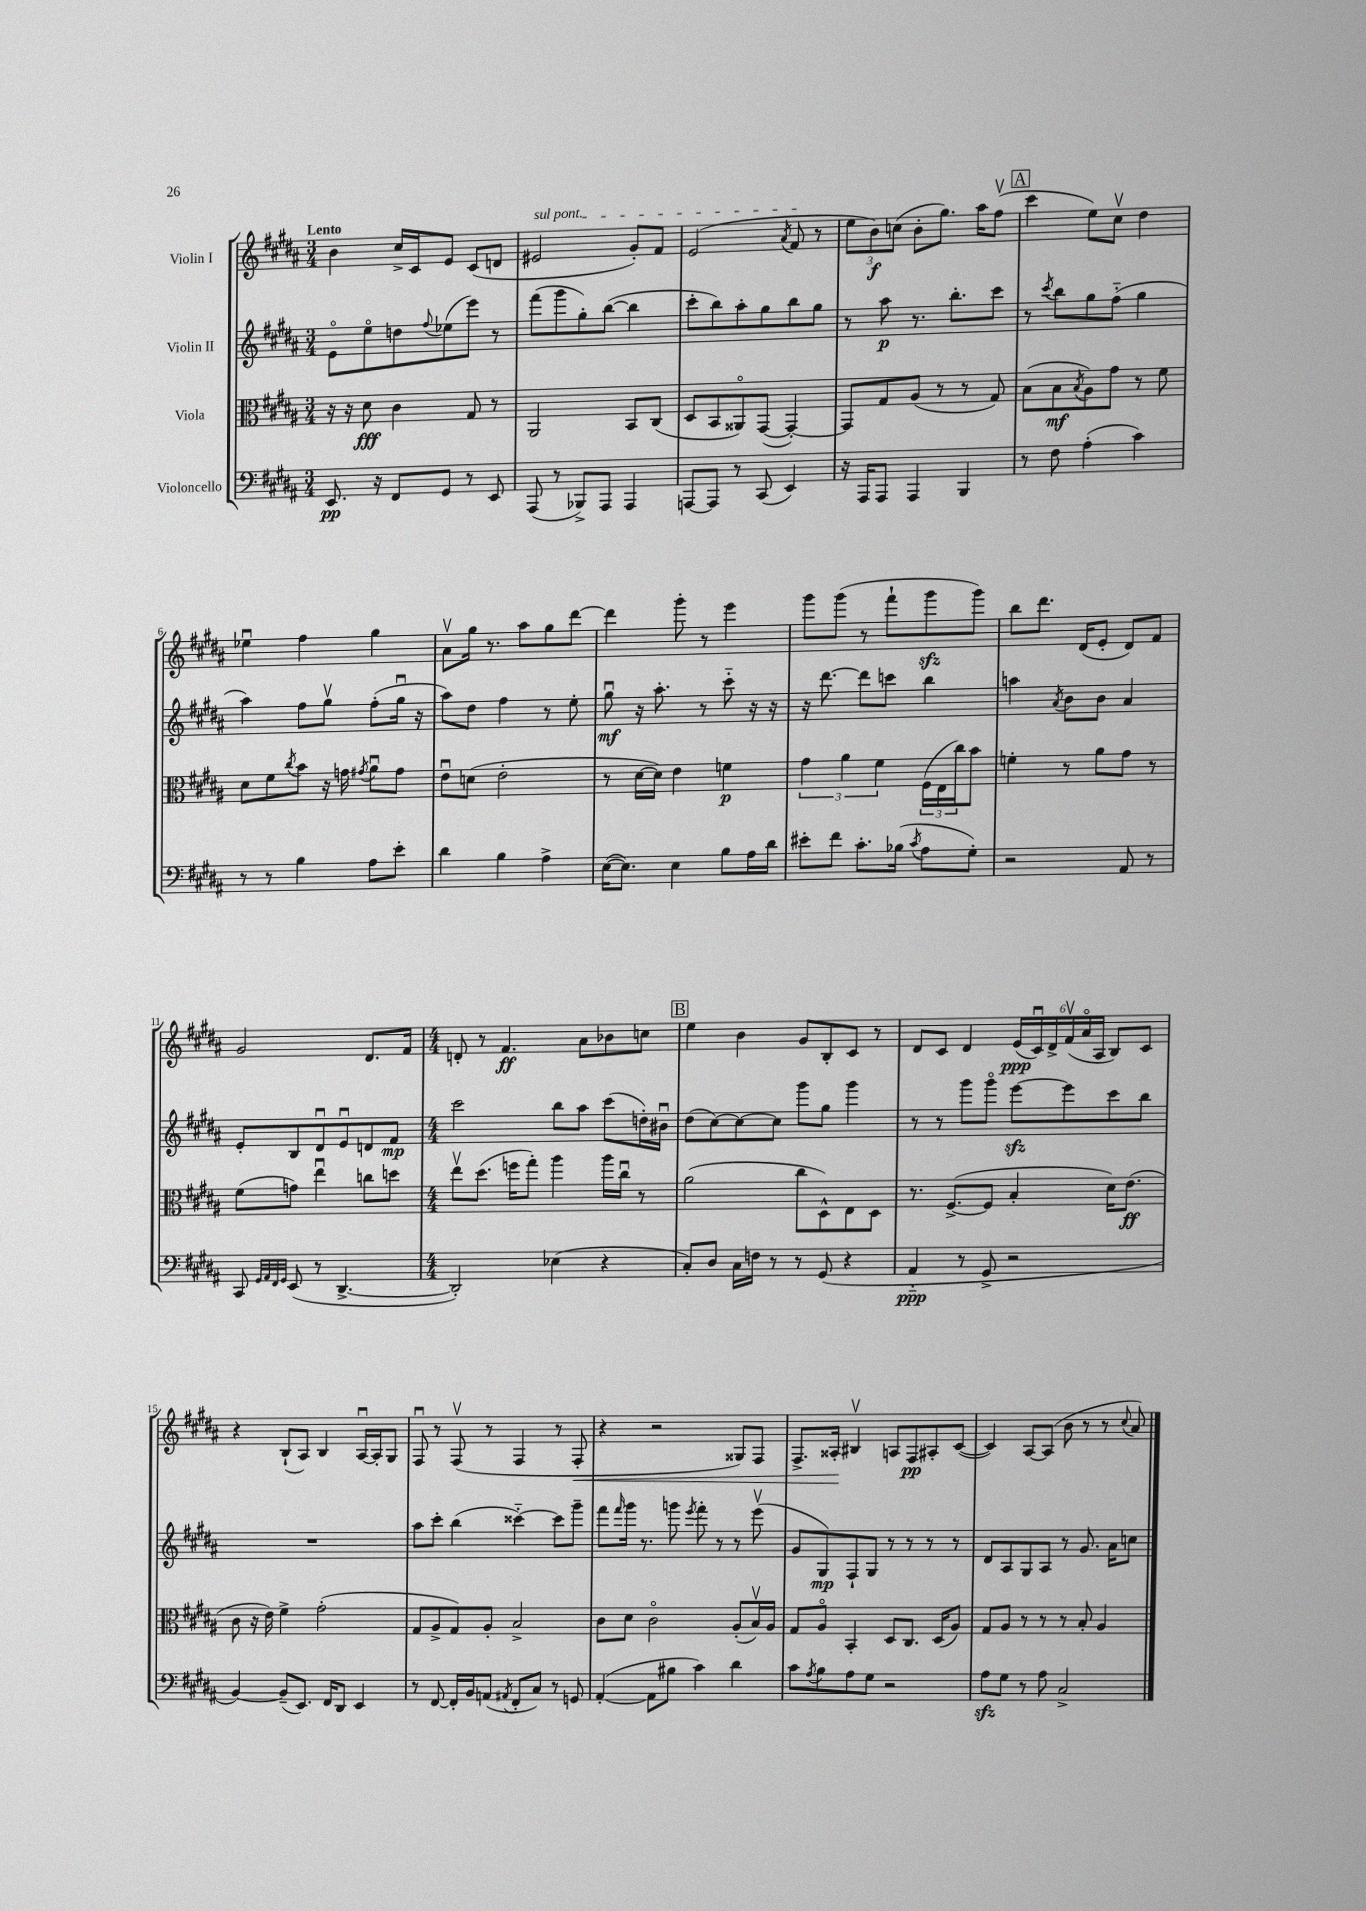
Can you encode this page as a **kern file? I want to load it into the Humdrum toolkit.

**kern	**kern	**kern	**kern
*staff4	*staff3	*staff2	*staff1
*clefF4	*clefC3	*clefG2	*clefG2
*k[f#c#g#d#a#]	*k[f#c#g#d#a#]	*k[f#c#g#d#a#]	*k[f#c#g#d#a#]
*M3/4	*M3/4	*M3/4	*M3/4
8.EE/	16r	8eo\L	4b\
.	16r	.	.
.	8d#\	8eeo\	.
16r	.	.	.
8FF#/L	4c#\	8dd\	16cc#^/LL
.	.	.	16c#/J
.	.	8qqff#/	.
8GG#/J	.	(8ee-\	8e/J
8r	8G#/	8eee\J)	(8c#/L
8EE/	8r	8r	8d/J
=	=	=	=
(8AAA#/	2AA#/	(8fff#\L	2e#/
8r	.	8ggg#\	.
8BBB-^/L)	.	8gg#'\)	.
8AAA#/J	.	([8bb\J	.
4AAA#/	8BB/L	4bb\]	8g#'/L)
.	(8C#/J	.	8f#/J
=	=	=	=
[8AAA/L	8D#/L	8ccc#'\L	(2e/
8AAA/]J	8BB/	8bb\)	.
8r	8AA##o/)	8aa#'\	.
(8CC#/	([8GG#/J	8gg#\	.
.	.	.	8qa#/
4EE/)	4GG#'/_)	8bb\	8f#/
.	.	8gg#\J	8r
=	=	=	=
16r	8GG#/]L	8r	12ee\L
16AAA#/LK	.	.	.
.	.	.	12b\)
8AAA#/J	8G#/	8aa#\	.
.	.	.	(12cc\J
4AAA#/	(8A#/J	8.r	8b'\L
.	8r	.	8.gg#\J)
.	.	8.bb'\L	.
4BBB/	8r	.	.
.	.	.	16aa#\LK
.	8G#/)	8ccc#\J	(8ff#v\J
=	=	=	=
8r	(8B\L	8r	4ccc#\
.	.	8qccc#/	.
8F#\	8B\	8bb\L	.
.	8qB/	.	.
(4A#'\	8A#\)	8gg#\	8ee\L)
.	8g#\J	(8ff#'~\J	8cc#v\J
4c#\)	8r	4gg#\	4dd#\
.	8f#\	.	.
=	=	=	=
8r	8d#\L	4aa#\)	4ee-u\
8r	8f#\	.	.
.	8qcc#/	.	.
4B\	8b\J	8ff#\L	4ff#\
.	16r	8gg#v\J	.
.	16g\	.	.
.	8qg#/	.	.
8A#\L	8a#u\L	(8ff#'\L	4gg#\
8e'\J	8g#\J	16gg#u\Jk	.
.	.	16r	.
=	=	=	=
4d#\	8eu\L	8aa#\L)	8a#v\L
.	(8d\J	8dd#\J	16gg#\Jk
.	.	.	8.r
4B\	2e'\	4ff#\	.
.	.	.	8aa#\L
4A#^\	.	8r	8gg#\
.	.	8ee'\	[8ddd#\J
=	=	=	=
([16E\LK	8r	8gg#u\	4ddd#\]
8.E\]J)	.	.	.
.	[16d#\LL	16r	.
.	16d#\]JJ)	8.aa#'\	.
4E\	4e\	.	8ggg#'\
.	.	8r	8r
8B\L	4f\	8ccc#'~\	4eee\
16A#\L	.	16r	.
16d#\JJ	.	16r	.
=	=	=	=
8e#'\L	6g#\	16r	8ggg#\L
.	.	[8.ddd#\	.
8f#\J	.	.	(8ggg#\J
.	6a#\	.	.
8.c#'\L	.	8ddd#\]L	8r
.	6f#\	.	.
.	.	8ccc\J	8fff#`\L
(16B-\Jk	.	.	.
8qc#/	.	.	.
8A#\L	(24F#\LL	4bb\	8ggg#\
.	24E\	.	.
.	24cc#\J)	.	.
8G#'\J)	8b\J	.	8ggg#\J)
=	=	=	=
2r	4f'\	4aa\	8bb\L
.	.	.	8.ddd#\J
.	.	8qa#/	.
.	8r	8b\L	.
.	.	.	(16d#/LK
.	8a#\L	8b\J	8e'/J
8AA#/	8g#\J	4a#/	8d#/L)
8r	8r	.	8f#/J
=	=	=	=
8CC#/	(8f#\L	8e'/L	2g#/
32qqGG#/LLL	.	.	.
32qqAA#/	.	.	.
32qqFF#/	.	.	.
32qqGG#/JJJ	.	.	.
(8EE/	8g\J)	8B/	.
8r	4eeu\	8d#u/	.
[4.DD#^/	.	8eu/	.
.	8cc\L	8d/	8.d#/L
.	8dd\J	8f#/J	.
.	.	.	16f#/Jk
=	=	=	=
*M4/4	*M4/4	*M4/4	*M4/4
2DD#'/])	8eev\L	2ccc#\	8d'/
.	(8.dd#\J	.	8r
.	.	.	4.f#/
.	16ff\LK	.	.
.	8gg#'\J)	.	.
(4E-\	4aa#\	8bb\L	.
.	.	8aa#\J	8a#\L
4r	16aa#\LL	(8ccc#\L	8b-\
.	16cc#u\JJ	.	.
.	8r	16dd'\L)	8cc\J
.	.	16b#u\JJ	.
=	=	=	=
8C#'/L)	(2a#\	(8dd#\L	4ee\
8D#/J	.	[8cc#\)	.
16C#\LL	.	8cc#\_	4b\
16F\JJ	.	.	.
8r	.	8cc#\]J	.
8r	8cc#\L	8ggg#\L	8g#/L
(8GG#/	8D#^^\)	8gg#\J	8B'/
4r	8E\	4ggg#\	8c#/J
.	8D#\J	.	8r
=	=	=	=
4AA#'~/	8.r	8r	8d#/L
.	.	8r	8c#/J
.	([8.F#^/L	.	.
8r	.	8ggg#\L	4d#/
8GG#^/	8F#/]J	8ggg#o\J	.
2r	4B'/	[8eee\L	(24e/LL
.	.	.	24c#u/)
.	.	.	24d#^/
.	.	8eee\]	(24f#v/
.	.	.	24a#o/
.	.	.	24A#/JJ
.	16d#\LK)	8ccc#\	8B/L)
.	(8.e\J	.	.
.	.	8bb\J	8c#/J
=	=	=	=
[4BB/)	8c#\	1r	4r
.	16r	.	.
.	16e\)	.	.
(8BB~/]L	4f#^\	.	(8B`/L
8.EE/J)	.	.	8A#/J)
.	(2g#'\	.	4B/
16FF#/LK	.	.	.
8DD#/J	.	.	.
4EE/	.	.	[16A#u/LL
.	.	.	16A#'/]J
.	.	.	8G#/J
=	=	=	=
8r	8G#/L	8aa#\L	8F#u/
[8FF#/	8A#^/	8ccc#'\J	8r
16FF#'/]LL	8G#/)	(4bb\	(8F#v/
16BB/J	.	.	.
(8AA/J	8A#'/J	.	8r
8qAA#/	.	.	.
8FF#'/L	2B^/	[4ccc##'~\)	4F#/
8C#/J)	.	.	.
8r	.	8ccc##\]L	8r
8GG/	.	8ggg#~\J	8F#'/
=	=	=	=
([4AA#'/	8c#\L	8fff#\L	4r
.	.	16qqfff#/	.
.	8d#\J	16ggg#\Jk	.
.	.	8.r	.
8AA#\]L	2c#o\	.	2r
8B#\J	.	8ggg\	.
.	.	8qeee/	.
4c#\)	.	8fff#'\	.
.	.	8r	.
4d#\	(8A#'/L	8r	8G##/L)
.	16Bv/L)	(8eeev\	8F#/J
.	16A#/JJ	.	.
=	=	=	=
8c#\L	8G#/L	8g#/L	8.F#^/L
8qA#/	.	.	.
8B\	8A#o/J	8G#/)	.
.	.	.	16A##'/Jk
8A#\	4BB'/	8F#`/	4B#v/
8G#\J	.	8G#/J	.
2r	8D#/L	8r	8A/L
.	8.C#/J	8r	8F#/
.	.	8r	8A#'/
.	(16D#/LK	.	.
.	8A#/J)	8r	([8c#/J
=	=	=	=
8A#\L	8G#/L	8d#/L	4c#/])
8G#\J	8A#/J	8A#/	.
8r	8r	8G#/	[8A#/L
8A#\	8r	8A#/J	(8A#/]J
2C#^/	8r	8r	8b\
.	8B'/	8.g#/	8r
.	4A#/	.	8r
.	.	16a#\LK	.
.	.	.	8qqcc#/
.	.	8cc\J	8a#/)
==	==	==	==
*-	*-	*-	*-
